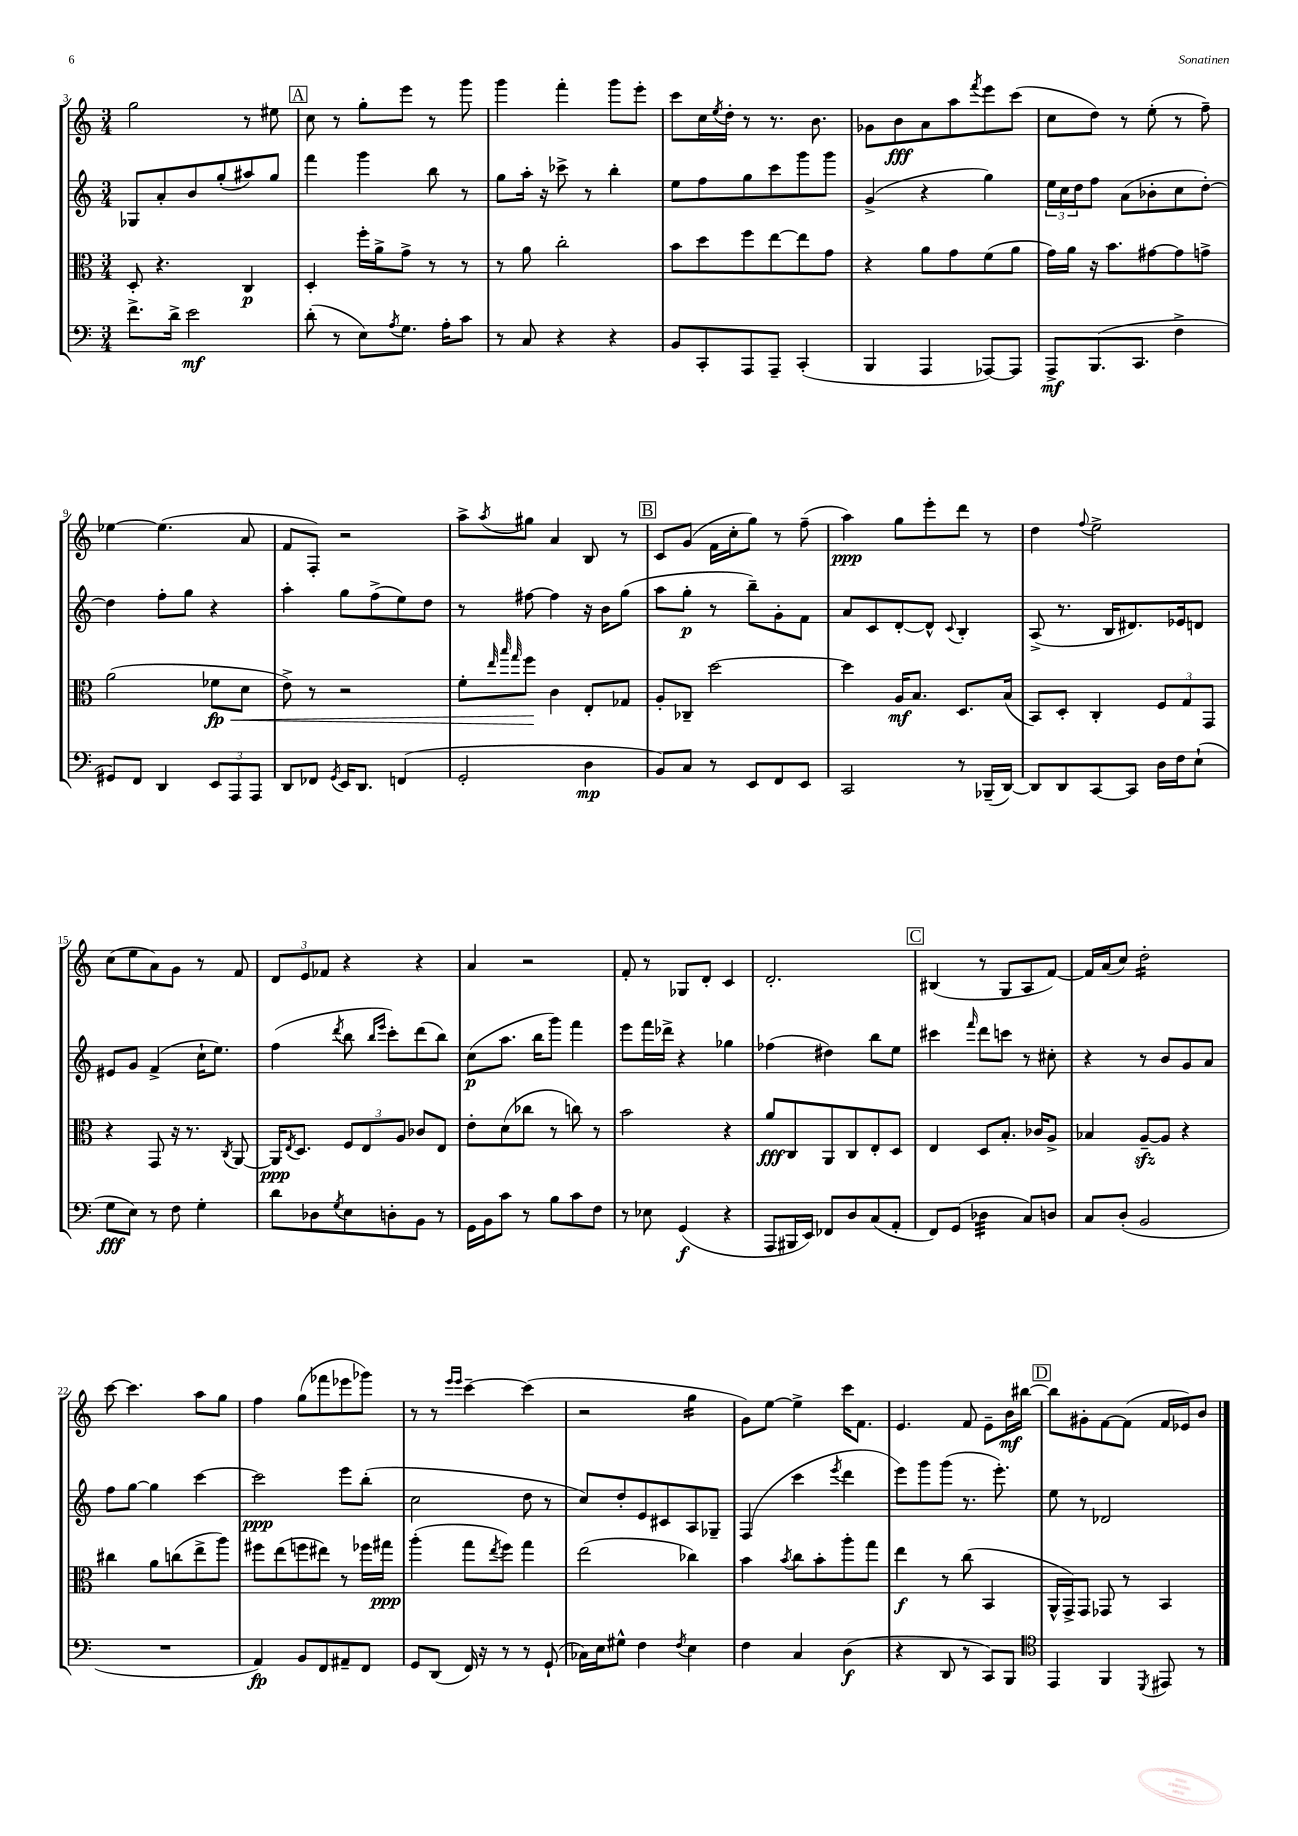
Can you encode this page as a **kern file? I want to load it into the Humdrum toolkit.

**kern	**kern	**kern	**kern
*staff4	*staff3	*staff2	*staff1
*clefF4	*clefC3	*clefG2	*clefG2
*k[]	*k[]	*k[]	*k[]
*M3/4	*M3/4	*M3/4	*M3/4
8.f^	8D'	8G-	2gg
.	4.r	8a'	.
16d^	.	.	.
2e	.	8b	.
.	.	(8gg'	.
.	4C	8aa#)	8r
.	.	8gg	8ee#
=	=	=	=
(8d'	4D'	4fff	8cc
8r	.	.	8r
8E)	16ff'	4ggg	8gg'
.	16a^	.	.
8qA	.	.	.
8.G	8g^	.	8eee
.	8r	8bb	8r
16A'	.	.	.
8c	8r	8r	8ggg
=	=	=	=
8r	8r	8gg	4ggg
8C	8a	16aa'	.
.	.	16r	.
4r	2cc'	8ccc-^	4fff'
.	.	8r	.
4r	.	4bb'	8ggg
.	.	.	8eee'
=	=	=	=
8BB	8b	8ee	8ccc
8CC'	8dd	8ff	16cc
.	.	.	8qee
.	.	.	16dd'
8AAA	8ff	8gg	8r
8AAA~	[8ee	8ccc	8.r
(4CC'	8ee]	8ggg	.
.	.	.	8.b
.	8g	8ggg	.
=	=	=	=
4BBB	4r	(4g^	8g-
.	.	.	8b
4AAA	8a	4r	8a
.	8g	.	8aa
.	.	.	8qfff
[8AAA-)	(8f	4gg)	8eee
8AAA-]	8a	.	(8ccc
=	=	=	=
8AAA^	16g)	24ee	8cc
.	.	24cc	.
.	16a	.	.
.	.	24dd	.
(8.BBB	16r	8ff	8dd)
.	8.b	.	.
.	.	(8a	8r
8.CC	.	.	.
.	[8g#	8b-'	(8ee'
4F^	8g#]	8cc	8r
.	8g^	[8dd')	8ff~)
=	=	=	=
8GG#)	(2a	4dd]	[4ee-
8FF	.	.	.
4DD	.	8ff'	(4.ee-]
.	.	8gg	.
12EE	8f-	4r	.
12AAA	.	.	.
.	8d	.	8a
12AAA	.	.	.
=	=	=	=
8DD	8e^)	4aa'	8f
8FF-	8r	.	8F')
8qGG	.	.	.
16EE	2r	8gg	2r
8.DD	.	.	.
.	.	(8ff^	.
(4FF	.	8ee)	.
.	.	8dd	.
=	=	=	=
2GG'	8f'	8r	8aa^
.	32qqee	.	.
.	32qqbb	.	.
.	32qqgg	.	8qaa
.	8ff	[8ff#	8gg#
.	4c	4ff#]	4a
4D	8E'	16r	8B
.	.	16b	.
.	8G-	(8gg	8r
=	=	=	=
8BB)	8A'	8aa	8c
8C	8C-~	8gg'	(8g
8r	[2dd	8r	16f
.	.	.	16cc'
8EE	.	8bb~)	8gg)
8FF	.	8g'	8r
8EE	.	8f	(8ff~
=	=	=	=
2CC	4dd]	8a	4aa)
.	.	8c	.
.	16A	[8d'	8gg
.	8.B	.	.
.	.	8d^^]	8eee'
.	.	8qqc	.
8r	8.D	4B'	8ddd
(16BBB-~	.	.	8r
[16DD)	(16B	.	.
=	=	=	=
8DD]	8BB)	(8A^	4dd
8DD	8D'	8.r	.
.	.	.	8qqff
[8CC	4C'	.	2ee^
.	.	16B	.
8CC]	.	8.d#)	.
16D	12F	.	.
16F	.	16e-	.
.	12G	.	.
(8E`	.	8d	.
.	12GG	.	.
=	=	=	=
8G	4r	8e#	(8cc
8E)	.	8g	8ee
8r	8GG	(4f^	8a)
8F	16r	.	8g
.	8.r	.	.
4G'	.	16cc`	8r
.	.	8.ee)	.
.	8qC	.	.
.	[8AA	.	8f
=	=	=	=
8d	16AA]	(4ff	12d
.	8qE	.	.
.	8.D	.	.
.	.	.	12e
8D-	.	.	.
.	.	.	12f-
8qG	.	8qddd	.
8E	12F	8bb	4r
.	12E	.	.
.	.	16qqbb	.
.	.	16qqeee	.
8D'	.	8ccc')	.
.	12A	.	.
8BB	8c-	(8ddd	4r
8r	8E	8bb)	.
=	=	=	=
16GG	8e'	(8cc	4a
16BB	.	.	.
8c	(8d	8.aa	.
8r	8cc-	.	2r
.	.	16bb	.
8B	8r	8ggg)	.
8c	8cc)	4fff	.
8F	8r	.	.
=	=	=	=
8r	2b	8eee	8f'
8E-	.	16fff	8r
.	.	16ddd-^	.
(4GG	.	4r	8G-
.	.	.	8d'
4r	4r	4gg-	4c
=	=	=	=
8AAA	8a	(4ff-	2.d'
16BBB#	8C	.	.
16EE)	.	.	.
8FF-	8AA	4dd#)	.
8D	8C	.	.
(8C	8E'	8bb	.
8AA'	8D	8ee	.
=	=	=	=
8FF)	4E	4ccc#	(4B#
(8GG	.	.	.
.	.	16qqfff	.
4D-	8D	8ddd	8r
.	8.B'	8ccc	8G
8C)	.	8r	8A
.	16c-	.	.
8D	8A^	8cc#'	[8f)
=	=	=	=
8C	4B-	4r	16f]
.	.	.	(16a
(8D'	.	.	8cc)
2BB	[8A~	8r	2dd'
.	8A]	8b	.
.	4r	8g	.
.	.	8a	.
=	=	=	=
2.r	4cc#	8ff	[8ccc
.	.	[8gg	4.ccc]
.	8a	4gg]	.
.	(8cc	.	.
.	8ee^	[4ccc	8aa
.	8aa)	.	8gg
=	=	=	=
4AA)	8ff#	2ccc]	4ff
.	(8ee	.	.
8BB	8ff	.	(8gg
8FF	8ee#)	.	8fff-
8AA#~	8r	8eee	8eee-
8FF	16ff-	(8bb'	8ggg-)
.	16gg#	.	.
=	=	=	=
8GG	(4aa'	2cc	8r
(8DD	.	.	8r
.	.	.	16qqeee
.	.	.	16qqeee
16FF)	8gg	.	[4ccc~
16r	.	.	.
.	8qee	.	.
8r	8ff)	.	.
8r	4gg	8dd	(4ccc]
(8GG`	.	8r	.
=	=	=	=
16C-)	(2ee	8cc)	2r
16E	.	.	.
8G#^^	.	8dd'	.
4F	.	8e	.
.	.	8c#	.
8qF	.	.	.
4E	4cc-)	8A	4gg
.	.	8G-~	.
=	=	=	=
4F	4b	(4F	8g)
.	.	.	[8ee
.	8qb	.	.
4C	8cc	4ccc	4ee^]
.	8b'	.	.
.	.	8qeee	.
(4D	8aa'	4ddd	16ccc
.	.	.	8.f
.	8gg	.	.
=	=	=	=
4r	4ee	8eee)	4.e
.	.	8ggg	.
8DD	8r	(8ggg	.
8r	(8cc	8.r	8f
8CC)	4BB	.	8e~
.	.	8.eee')	.
8BBB	.	.	16b
.	.	.	[16bb#
=	=	=	=
*clefC4	*	*	*
4EE	16AA^^	8ee	8bb#]
.	16GG^)	.	.
.	8GG	8r	8g#'
4FF	8GG-	2d-	[8f
.	8r	.	(8f]
8qDD	.	.	.
8EE#	4BB	.	16f
.	.	.	16e-)
8r	.	.	8b
==	==	==	==
*-	*-	*-	*-
